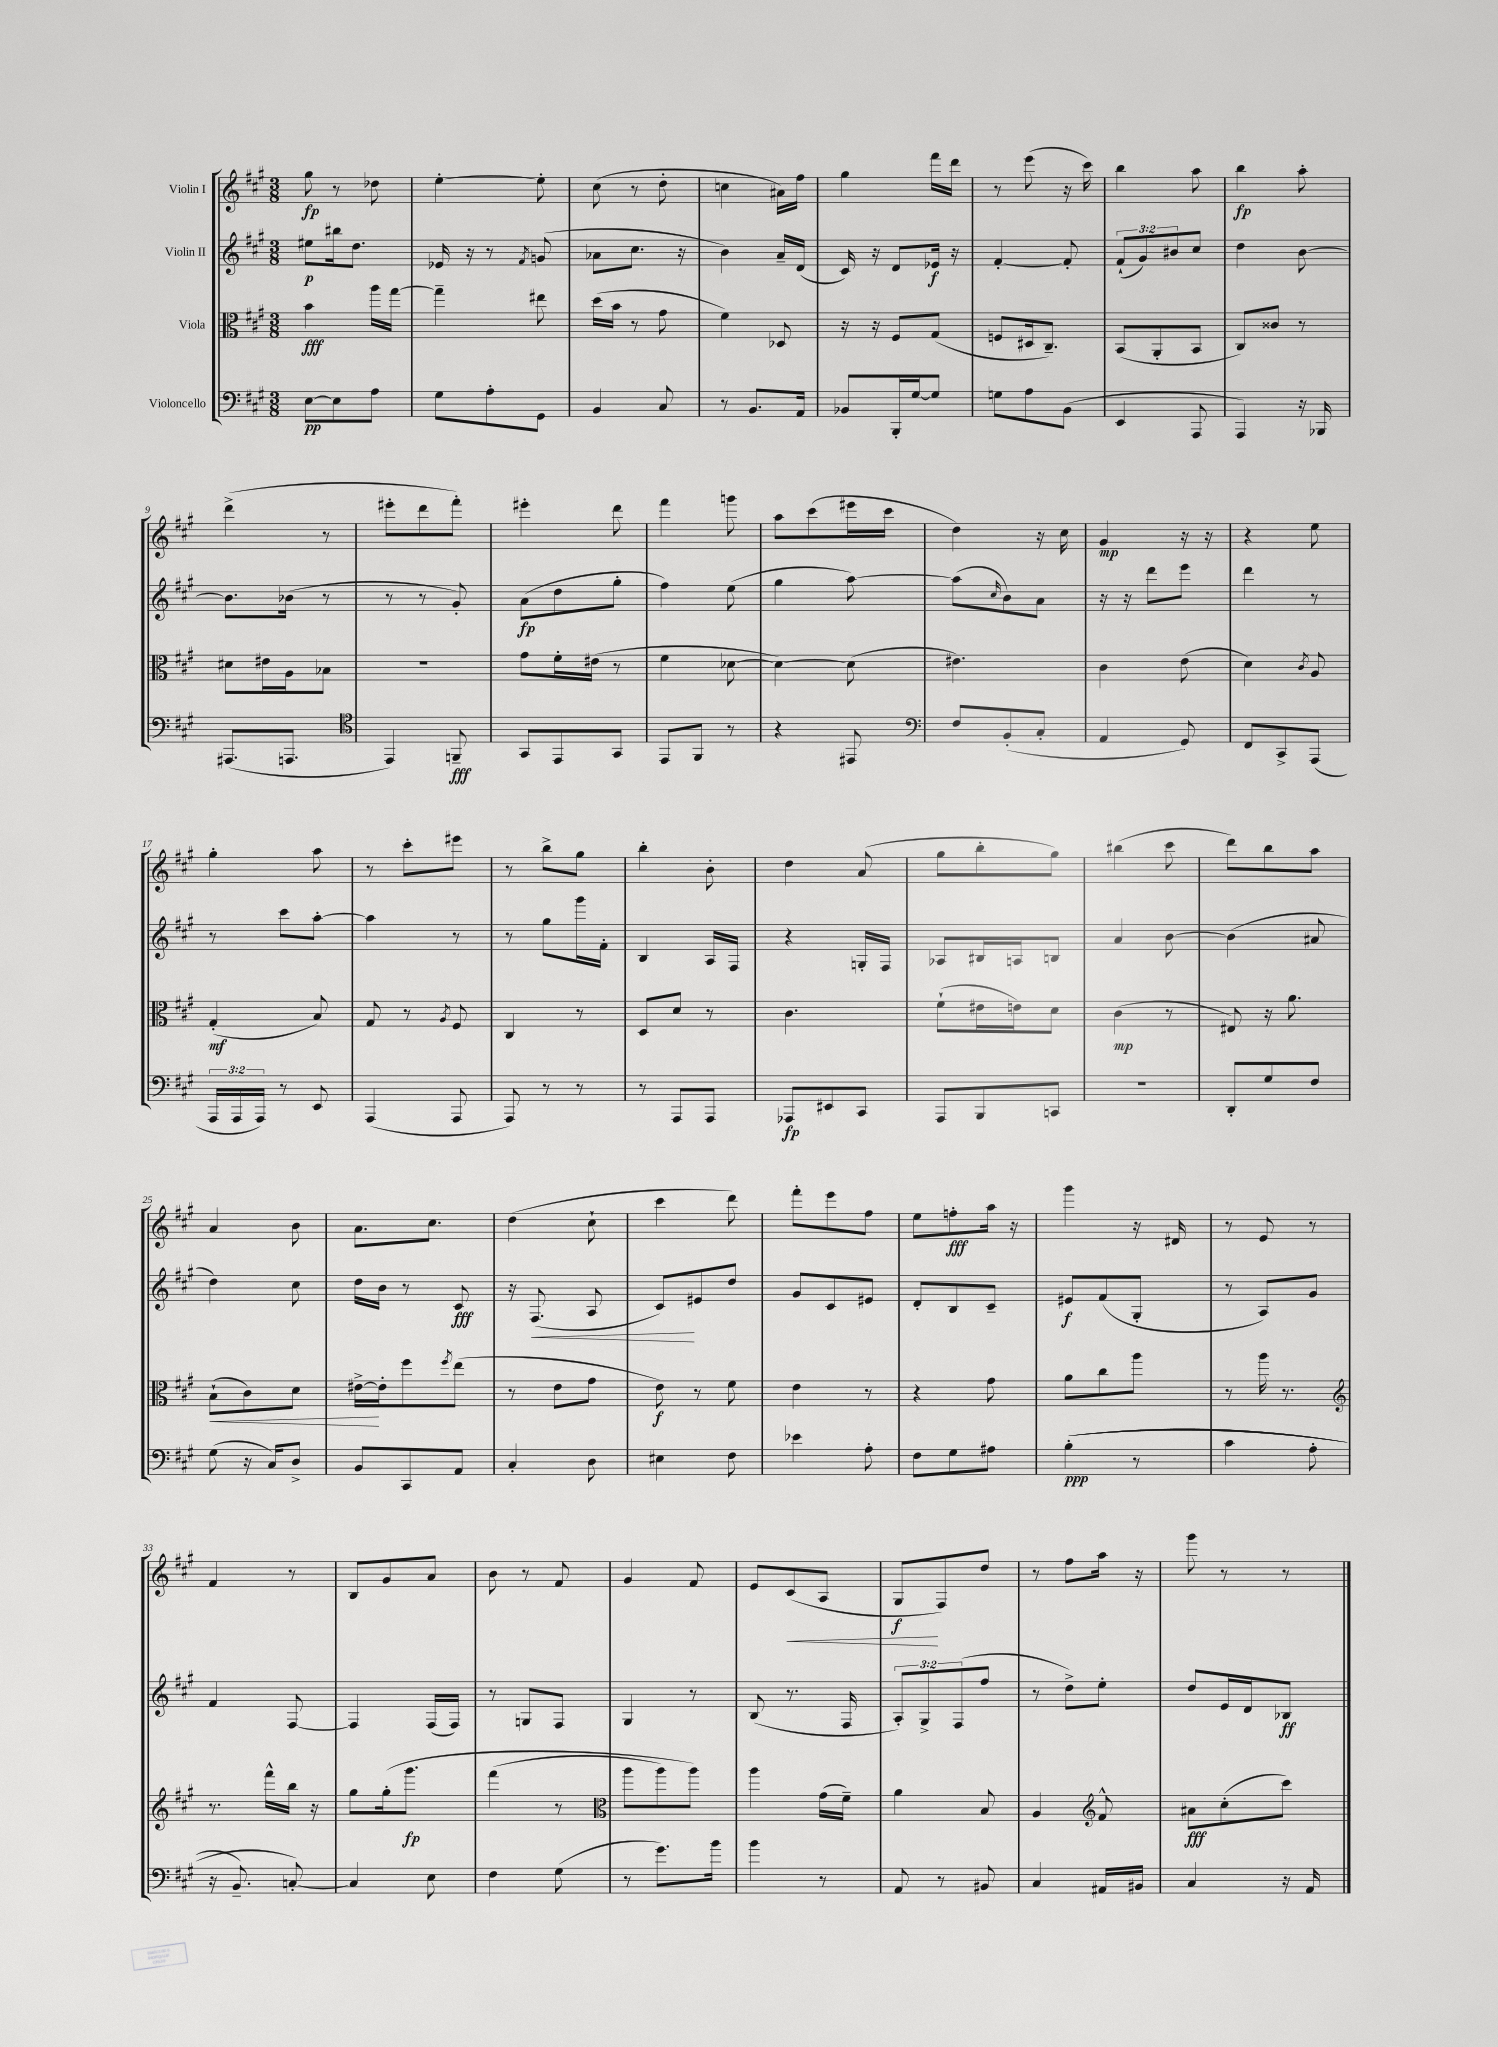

**kern	**kern	**kern	**kern
*staff4	*staff3	*staff2	*staff1
*clefF4	*clefC3	*clefG2	*clefG2
*k[f#c#g#]	*k[f#c#g#]	*k[f#c#g#]	*k[f#c#g#]
*M3/8	*M3/8	*M3/8	*M3/8
[8E	4b	8ee#	8gg#
8E]	.	16bb#	8r
.	.	8.dd	.
8A	16aa	.	8dd-
.	[16gg#	.	.
=	=	=	=
8G#	4gg#~]	16e-	[4ee'
.	.	16r	.
8A'	.	8r	.
.	.	8qf#	.
8GG#	8ee#	(8g	8ee']
=	=	=	=
4BB	(16dd	8a-	(8cc#
.	16b	.	.
.	8r	8.cc#	8r
8C#	8g#	.	8dd'
.	.	16r	.
=	=	=	=
8r	4f#)	4b)	4cc
8.BB	.	.	.
.	8D-	16a~	16a#)
16AA	.	(16d	16ff#
=	=	=	=
8BB-	16r	16c#)	4gg#
.	16r	16r	.
16BBB'	8F#	8d	.
[16G#	.	.	.
8G#]	(8G#	16e-	16fff#
.	.	16r	16ddd
=	=	=	=
8G	8F	[4f#'	8r
8A	16D#	.	(8eee
.	8.C#~)	.	.
(8BB	.	8f#']	16r
.	.	.	16ccc#)
=	=	=	=
4EE	(8BB	(12f#`	4bb
.	.	12g#)	.
.	8AA'	.	.
.	.	12b#	.
8AAA	8BB	8cc#	8aa
=	=	=	=
4AAA)	8C#)	4dd	4bb
.	8c##	.	.
16r	8r	[8b	8aa'
16BBB-	.	.	.
=	=	=	=
(8.AAA#	8d#	8.b]	(4ddd^
.	16e#	.	.
8.AAA	16A	(16b-	.
.	8B-	8r	8r
=	=	=	=
*clefC4	*	*	*
4EE)	4.r	8r	8eee#'
.	.	8r	8ddd
8FF~	.	8g#')	8fff#')
=	=	=	=
8GG#	8g#	(8a	4eee#'
8EE	16f#'	8dd	.
.	(16e#	.	.
8GG#	8r	8gg#'	8ddd
=	=	=	=
8EE	4f#	4ff#)	4fff#
8FF#	.	.	.
8r	[8d-	(8ee	8ggg
=	=	=	=
4r	4d-_)	4gg#	8aa
.	.	.	(8ccc#
8EE#	(8d-]	[8aa)	16eee#
.	.	.	16ccc#
=	=	=	=
*clefF4	*	*	*
8F#	4.e#)	(8aa]	4dd)
.	.	16qqcc#	.
(8BB'	.	8b)	.
8C#'	.	8a	16r
.	.	.	16cc#
=	=	=	=
4AA	4c#	16r	4g#
.	.	16r	.
.	.	8ddd	.
8GG#)	(8e	8eee	16r
.	.	.	16r
=	=	=	=
8FF#	4d)	4ddd	4r
8CC#^	.	.	.
.	8qc#	.	.
(8AAA	8A	8r	8ee
=	=	=	=
24AAA	(4G#'	8r	4gg#'
24AAA	.	.	.
24AAA)	.	.	.
8r	.	8ccc#	.
8EE	8B)	[8aa'	8aa
=	=	=	=
(4AAA	8G#	4aa]	8r
.	8r	.	8ccc#'
.	8qA	.	.
8AAA	8F#	8r	8eee#
=	=	=	=
8AAA)	4C#	8r	8r
8r	.	8gg#	8bb^
8r	8r	16ggg#	8gg#
.	.	16f#'	.
=	=	=	=
8r	8D	4B	4bb'
8AAA	8d	.	.
8AAA	8r	16A	8b'
.	.	16F#	.
=	=	=	=
8AAA-	4.c#	4r	4dd
8EE#	.	.	.
8CC#	.	16G'	(8a
.	.	16F#	.
=	=	=	=
8AAA	(8f#`	8A-	8gg#
8BBB	16e#	16B#	8bb'
.	16e)	16A	.
8CC	8d	8B	8gg#)
=	=	=	=
4.r	(4c#	4a	(4bb#
.	8r	[8b	8ccc#
=	=	=	=
8DD'	8E#)	(4b]	8ddd)
8G#	16r	.	8bb
.	8.a	.	.
8F#	.	8a#	8aa
=	=	=	=
(8G#	(8B`	4dd)	4a
16r	8c#)	.	.
16C#)	.	.	.
8D^	8d	8cc#	8b
=	=	=	=
8BB	[16e#^	16dd	8.a
.	16e#']	16b	.
8CC#	8ff#	8r	.
.	.	.	8.cc#
.	8qff#	.	.
8AA	(8ee	8c#	.
=	=	=	=
4C#'	8r	16r	(4dd
.	.	(8.F#	.
.	8e	.	.
8D	8g#	8A	8cc#`
=	=	=	=
4E#	8e)	8c#)	4ccc#
.	8r	8e#	.
8F#	8f#	8dd	8ddd)
=	=	=	=
4e-	4e	8g#	8fff#'
.	.	8c#	8eee
8A'	8r	8e#	8ff#
=	=	=	=
8F#	4r	8d'	8ee
8G#	.	8B	8ff'
8A#	8g#	8c#~	16aa
.	.	.	16r
=	=	=	=
&((4B'	8a	8e#	4ggg#
.	8cc#	(8f#	.
8r	8aa	8G#'	16r
.	.	.	16d#
=	=	=	=
4c#	8r	8r	8r
.	16aa	8A)	8e
.	8.r	.	.
8A'	.	8g#	8r
=	=	=	=
*	*clefG2	*	*
16r	8.r	4f#	4f#
8.BB~)	.	.	.
.	16fff#^^	.	.
[8C'&)	16bb	[8F#	8r
.	16r	.	.
=	=	=	=
4C]	8gg#	4F#]	8B
.	&(16gg#'	.	8g#
.	8.ggg#	.	.
8E	.	(16F#	8a
.	.	16F#)	.
=	=	=	=
4F#	(4fff#	8r	8b
.	.	8G	8r
(8G#	8r	8F#	8f#
=	=	=	=
*	*clefC3	*	*
8r	8aa	4G#	4g#
8.g#)	8aa)	.	.
.	8aa&)	8r	8f#
16b	.	.	.
=	=	=	=
4b	4aa	(8B	8e
.	.	8.r	(8c#
8r	(16g#	.	8A
.	16f#~)	16F#	.
=	=	=	=
8AA	4a	12A')	8G#
.	.	12G#^	.
8r	.	.	8F#)
.	.	(12F#	.
8BB#	8B	8ff#	8dd
=	=	=	=
4C#	4A	8r	8r
.	.	8dd^)	8ff#
*	*clefG2	*	*
16AA#	8f#^^	8ee'	16aa
16BB#	.	.	16r
=	=	=	=
4C#	8a#	8dd	8ggg#
.	(8cc#'	16e	8r
.	.	16d	.
16r	8ccc#)	8B-	8r
16AA	.	.	.
==	==	==	==
*-	*-	*-	*-
